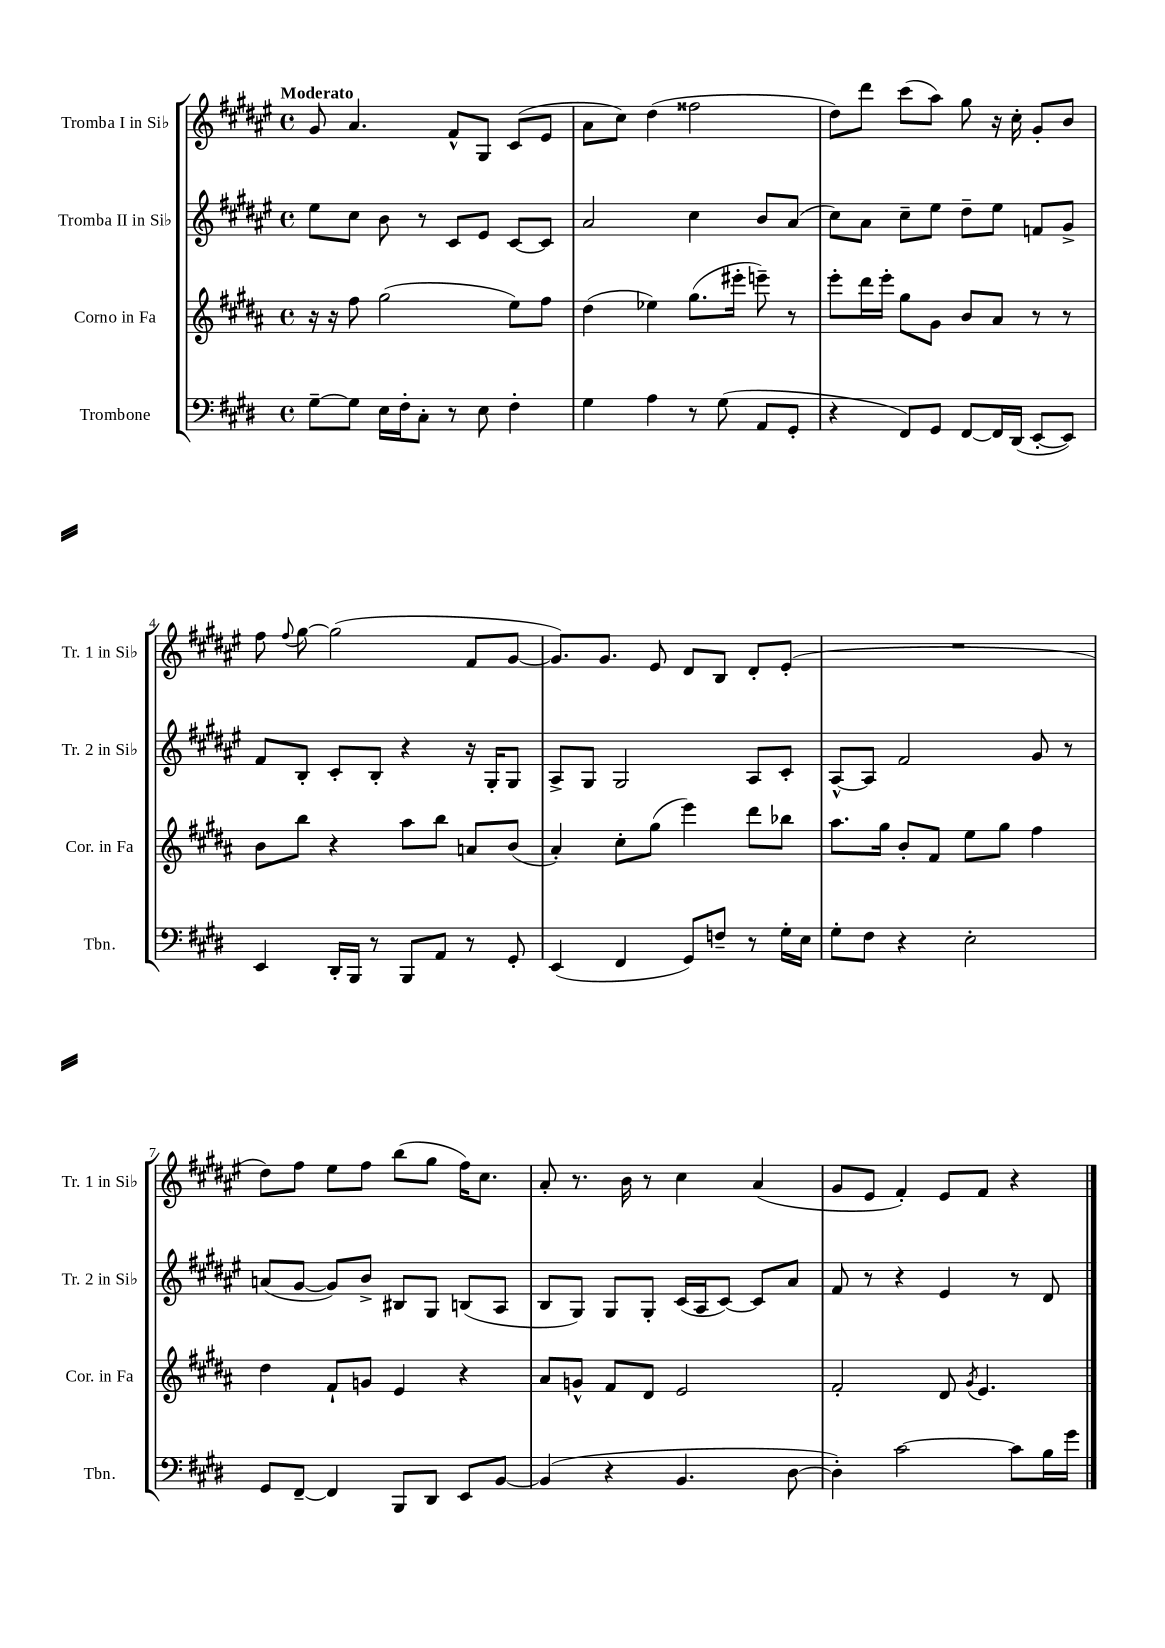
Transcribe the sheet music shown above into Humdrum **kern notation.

**kern	**kern	**kern	**kern
*part4	*part3	*part2	*part1
*staff4	*staff3	*staff2	*staff1
*I"Trombone	*I"Corno in Fa	*I"Tromba II in Si♭	*I"Tromba I in Si♭
*I'Tbn.	*I'Cor. in Fa	*I'Tr. 2 in Si♭	*I'Tr. 1 in Si♭
*clefF4	*clefG2	*clefG2	*clefG2
*k[f#c#g#d#]	*k[f#c#g#d#a#]	*k[f#c#g#d#a#e#]	*k[f#c#g#d#a#e#]
*M4/4	*M4/4	*M4/4	*M4/4
*met(c)	*met(c)	*met(c)	*met(c)
=1	=1	=1	=1
!	!	!	!LO:TX:a:B:t=Moderato
[8G#~\L	16r	8ee#\L	8g#/
.	16r	.	.
8G#\J]	8ff#\	8cc#\J	4.a#/
16E\LL	(2gg#\	8b\	.
16F#'\J	.	.	.
8C#'\J	.	8r	.
8r	.	8c#/L	8f#^^/L
8E\	.	8e#/J	8G#/J
4F#'\	8ee\L)	[8c#/L	(8c#/L
.	8ff#\J	8c#/J]	8e#/J
=2	=2	=2	=2
4G#\	(4dd#\	2a#/	8a#\L
.	.	.	8cc#\J)
4A\	4ee-X\)	.	(4dd#\
8r	(8.gg#\L	4cc#\	2ff##X\
(8G#\	.	.	.
.	16eee#X'\Jk	.	.
8AA/L	8eeen~\)	8b/L	.
8GG#'/J	8r	(8a#/J	.
=3	=3	=3	=3
4r	8eee'\L	8cc#\L)	8dd#\L)
.	16ddd#\L	8a#\J	8ddd#\J
.	16eee'\JJ	.	.
8FF#/L)	8gg#\L	8cc#~\L	(8ccc#\L
8GG#/J	8g#\J	8ee#\J	8aa#\J)
[8FF#/L	8b/L	8dd#~\L	8gg#\
16FF#/L]	8a#/J	8ee#\J	16r
(16DD#/JJ	.	.	16cc#'\
[8EE'/L	8r	8fn/L	8g#'/L
8EE/J])	8r	8g#^/J	8b/J
!!LO:LB:g=z
=4	=4	=4	=4
4EE/	8b\L	8f#/L	8ff#\
.	.	.	8qqff#/
.	8bb\J	8B'/J	[8gg#\
16DD#'/LL	4r	8c#'/L	(2gg#\]
16BBB/JJ	.	.	.
8r	.	8B'/J	.
8BBB/L	8aa#\L	4r	.
8AA/J	8bb\J	.	.
8r	8an/L	16r	8f#/L
.	.	16G#'/KL	.
8GG#'/	(8b/J	8G#/J	[8g#/J
=5	=5	=5	=5
(4EE/	4a#'/)	8A#^/L	8.g#/L])
.	.	8G#/J	.
.	.	.	8.g#/J
4FF#/	8cc#'\L	2G#/	.
.	(8gg#\J	.	8e#/
8GG#/L)	4eee\)	.	8d#/L
8Fn~/J	.	.	8B/J
8r	8ddd#\L	8A#/L	8d#'/L
16G#'\LL	8bb-X\J	8c#'/J	(8e#'/J
16E\JJ	.	.	.
=6	=6	=6	=6
8G#'\L	8.aa#\L	[8A#^^/L	1r
8F#\J	.	8A#/J]	.
.	16gg#\Jk	.	.
4r	8b'/L	2f#/	.
.	8f#/J	.	.
2E'\	8ee\L	.	.
.	8gg#\J	.	.
.	4ff#\	8g#/	.
.	.	8r	.
!!LO:LB:g=z
=7	=7	=7	=7
8GG#/L	4dd#\	(8an/L	8dd#\L)
[8FF#~/J	.	[8g#/J	8ff#\J
4FF#/]	8f#`/L	8g#/L])	8ee#\L
.	8gn/J	8b^/J	8ff#\J
8BBB/L	4e/	8B#X/L	(8bb\L
8DD#/J	.	8G#/J	8gg#\J
8EE/L	4r	(8Bn/L	16ff#\KL)
.	.	.	8.cc#\J
[8BB/J	.	8A#/J	.
=8	=8	=8	=8
(4BB/]	8a#/L	8B/L	8a#'/
.	8gn^^/J	8G#/J)	8.r
4r	8f#/L	8G#/L	.
.	.	.	16b\
.	8d#/J	8G#'/J	8r
4.BB/	2e/	(16c#/LL	4cc#\
.	.	16A#/J	.
.	.	[8c#/J)	.
.	.	8c#/L]	(4a#/
[8D#\	.	8a#/J	.
=9	=9	=9	=9
4D#'\])	2f#'/	8f#/	8g#/L
.	.	8r	8e#/J
[2c#\	.	4r	4f#'/)
.	8d#/	4e#/	8e#/L
.	8qg#/	.	.
.	4.e/	.	8f#/J
8c#\L]	.	8r	4r
16B\L	.	8d#/	.
16g#\JJ	.	.	.
==	==	==	==
*-	*-	*-	*-
